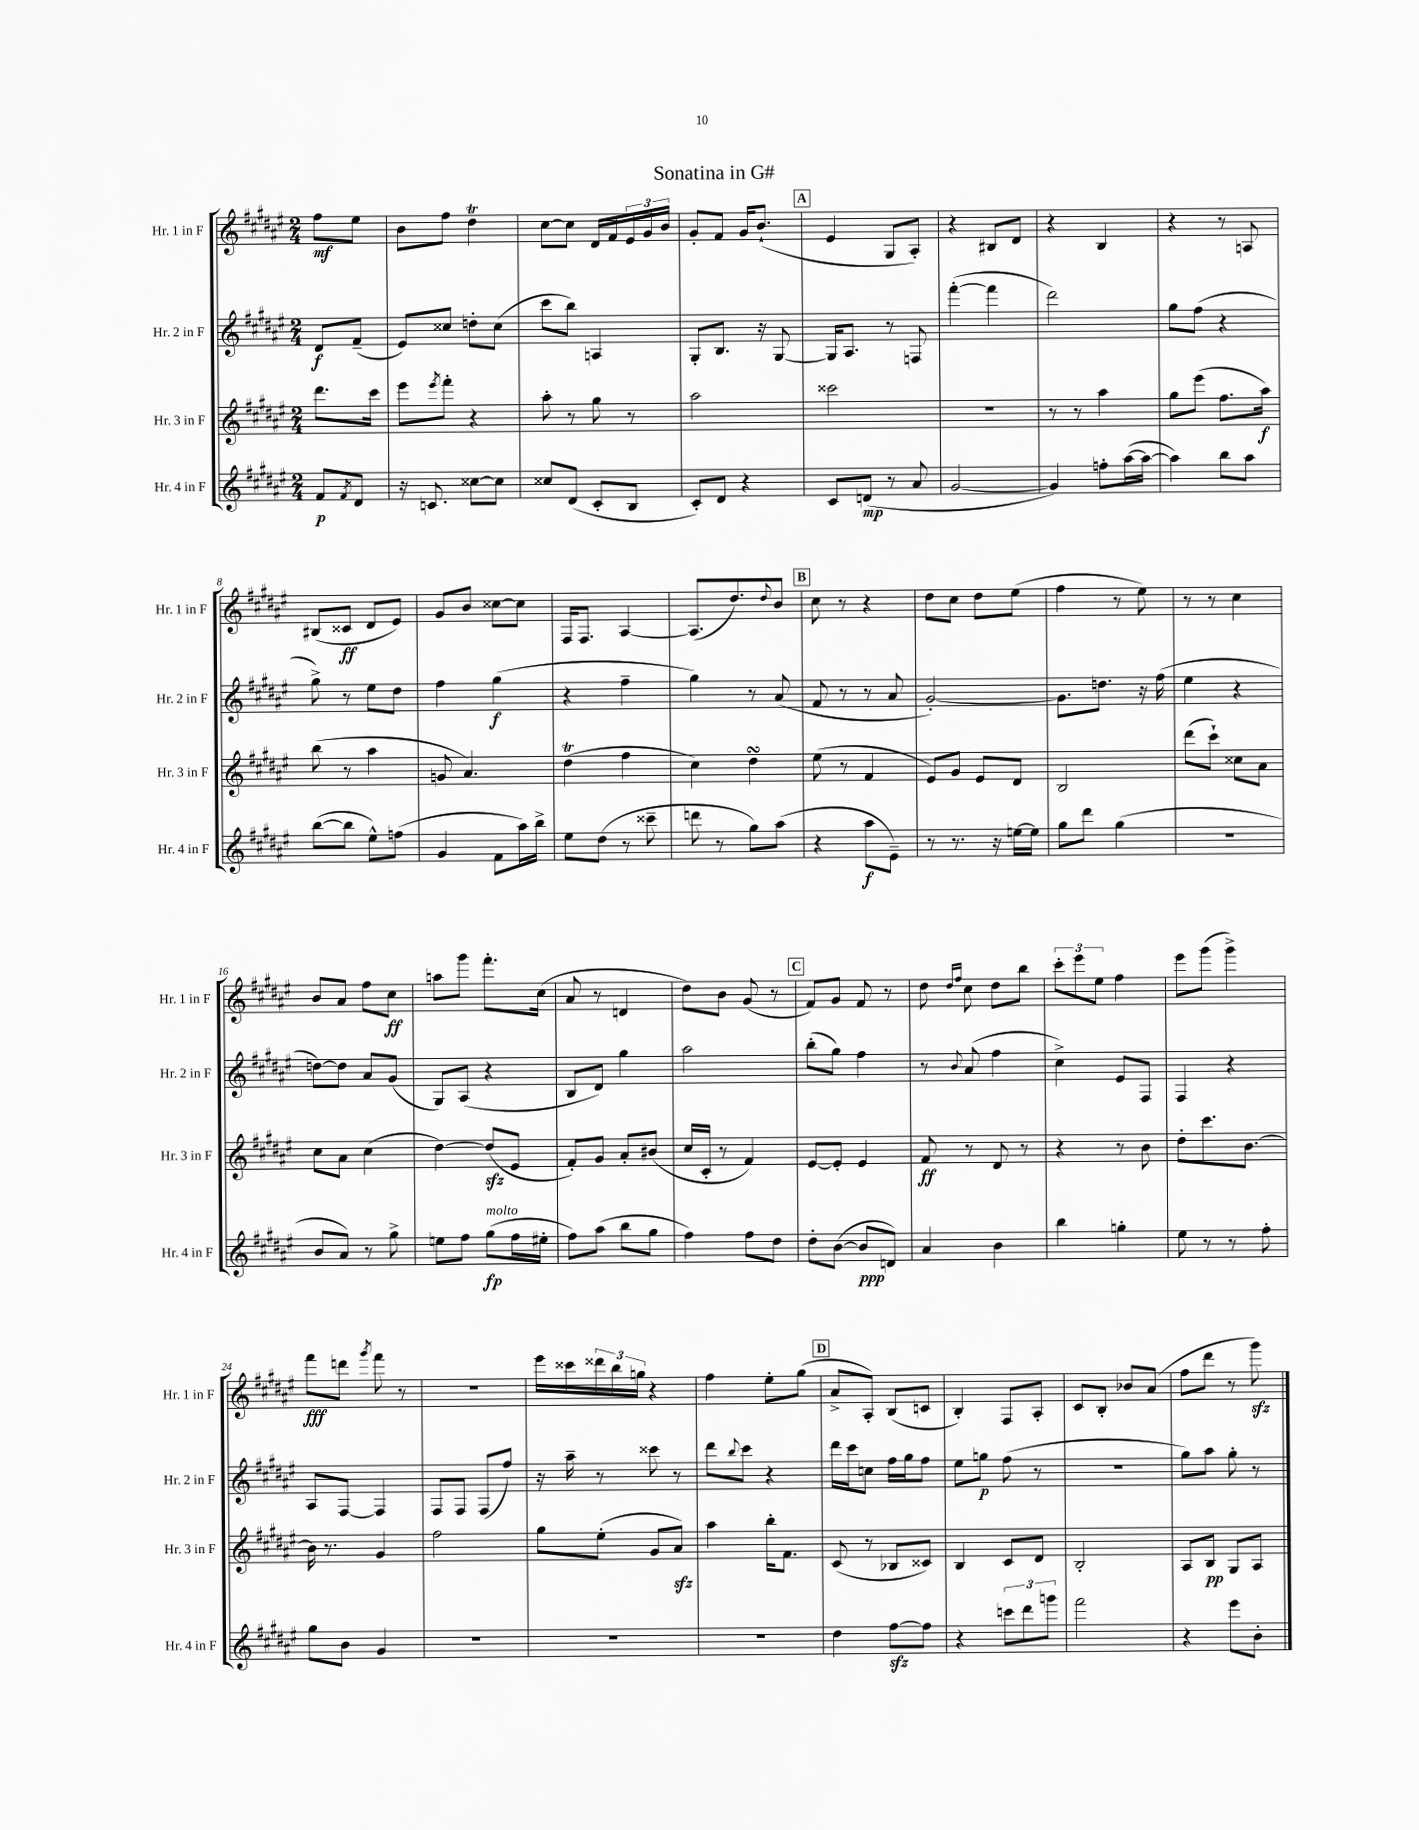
\header { title = "Sonatina in G#" }
<<
\new StaffGroup <<
\new Staff = "s0" \with { instrumentName = "Hr. 1 in F" shortInstrumentName = "Hr. 1 in F" } {
    \clef treble \key fis \major \numericTimeSignature \time 2/4 \partial 4
    fis''8\mf eis''8 |
    b'8 fis''8 dis''4\trill |
    cis''8~ cis''8 dis'16 fis'16 \tuplet 3/2 { eis'16 gis'16 b'16 } |
    gis'8-. fis'8 gis'16 b'8.-!( |
    \mark \markup { \box "A" } eis'4 gis8 ais8-.) |
    r4 bis8 dis'8 |
    r4 b4 |
    r4 r8 a8 |
    bis8( cisis'8\ff dis'8 eis'8) |
    gis'8 b'8 cisis''8~ cisis''8 |
    fis16 fis8. ais4~ |
    ais8.( dis''8.) \appoggiatura { dis''8 } b'8 |
    \mark \markup { \box "B" } cis''8 r8 r4 |
    dis''8 cis''8 dis''8 eis''8( |
    fis''4 r8 eis''8) |
    r8 r8 cis''4 |
    b'8 ais'8 fis''8 cis''8\ff |
    a''8 gis'''8 fis'''8.-. cis''16( |
    ais'8 r8 d'4 |
    dis''8) b'8 gis'8( r8 |
    \mark \markup { \box "C" } fis'8) gis'8 fis'8 r8 |
    dis''8 \grace { dis''16 fis''16 } cis''8 dis''8 b''8 |
    \tuplet 3/2 { cis'''8-. eis'''8 eis''8 } fis''4 |
    eis'''8 gis'''8( gis'''4->) |
    fis'''8\fff d'''8 \acciaccatura { gis'''8 } fis'''8 r8 |
    R2 |
    eis'''16 cisis'''16 \tuplet 3/2 { disis'''16 b''16 g''16 } r4 |
    fis''4 eis''8-. gis''8( |
    \mark \markup { \box "D" } ais'8-> ais8-.) b8( c'8 |
    b4-.) fis8 ais8-. |
    cis'8 b8-. bes'8 ais'8( |
    fis''8 dis'''8 r8 gis'''8\sfz) \bar "|." |
}
\new Staff = "s1" \with { instrumentName = "Hr. 2 in F" shortInstrumentName = "Hr. 2 in F" } {
    \clef treble \key fis \major \numericTimeSignature \time 2/4 \partial 4
    dis'8\f fis'8--( |
    eis'8) cisis''8 d''8-. cisis''8( |
    cis'''8 b''8) a4 |
    gis8-. b8. r16 gis8~ |
    \mark \markup { \box "A" } gis16 ais8. r8 f8 |
    fis'''4~-.( fis'''4 |
    dis'''2) |
    gis''8 fis''8( r4 |
    gis''8->) r8 eis''8 dis''8 |
    fis''4 gis''4\f( |
    r4 fis''4-- |
    gis''4) r8 ais'8( |
    \mark \markup { \box "B" } fis'8 r8 r8 ais'8 |
    gis'2~-.) |
    gis'8. d''8. r16 fis''16( |
    eis''4 r4 |
    d''8~) d''8 ais'8 gis'8( |
    gis8) ais8( r4 |
    b8 dis'8) gis''4 |
    ais''2 |
    \mark \markup { \box "C" } b''8-.( gis''8) fis''4 |
    r8 \appoggiatura { b'8 } ais'8( fis''4 |
    cis''4->) eis'8 fis8 |
    fis4 r4 |
    ais8 fis8~ fis4 |
    fis8 fis8 fis8( fis''8) |
    r16 ais''16-- r8 cisis'''8 r8 |
    dis'''8 \appoggiatura { b''8 } cis'''8 r4 |
    \mark \markup { \box "D" } dis'''16 cis'''16 c''8 fis''16 gis''16 fis''8 |
    eis''8 g''8\p fis''8( r8 |
    R2 |
    gis''8) ais''8 gis''8-. r8 \bar "|." |
}
\new Staff = "s2" \with { instrumentName = "Hr. 3 in F" shortInstrumentName = "Hr. 3 in F" } {
    \clef treble \key fis \major \numericTimeSignature \time 2/4 \partial 4
    dis'''8. cis'''16 |
    eis'''8 \acciaccatura { eis'''8 } fis'''8-. r4 |
    ais''8-. r8 gis''8 r8 |
    ais''2 |
    \mark \markup { \box "A" } cisis'''2 |
    R2 |
    r8 r8 ais''4 |
    gis''8 eis'''8( fis''8. ais''16\f) |
    b''8( r8 ais''4 |
    g'8 ais'4.) |
    dis''4\trill( fis''4 |
    cis''4) dis''4\turn |
    \mark \markup { \box "B" } eis''8( r8 fis'4 |
    eis'8) gis'8 eis'8 dis'8 |
    b2 |
    dis'''8( cis'''8-!) cisis''8 ais'8 |
    cis''8 ais'8 cis''4( |
    dis''4~) dis''8\sfz( eis'8 |
    fis'8-.) gis'8 ais'8-. bis'8( |
    cis''16 cis'16-. r8 fis'4) |
    \mark \markup { \box "C" } eis'8~ eis'8-. eis'4 |
    fis'8\ff r8 dis'8 r8 |
    r4 r8 b'8 |
    dis''8-. cis'''8. b'8.~ |
    b'16 r8. gis'4 |
    fis''2 |
    gis''8 eis''8-.( gis'8 ais'8\sfz) |
    ais''4 b''16-. fis'8. |
    \mark \markup { \box "D" } cis'8( r8 bes8 cisis'8) |
    b4 cis'8 dis'8 |
    b2-. |
    ais8 b8\pp gis8 ais8 \bar "|." |
}
\new Staff = "s3" \with { instrumentName = "Hr. 4 in F" shortInstrumentName = "Hr. 4 in F" } {
    \clef treble \key fis \major \numericTimeSignature \time 2/4 \partial 4
    fis'8\p \acciaccatura { fis'8 } dis'8 |
    r16 c'8. cisis''8~ cisis''8 |
    cisis''8 dis'8( cis'8-. b8 |
    cis'8-.) dis'8 r4 |
    \mark \markup { \box "A" } cis'8 d'8\mp( r8 ais'8 |
    gis'2~ |
    gis'4) f''8-. ais''16~( ais''16~ |
    ais''4) b''8 ais''8 |
    b''8~( b''8 eis''8-^) f''8( |
    gis'4 fis'8 ais''16) b''16-> |
    eis''8 dis''8( r8 cisis'''8-- |
    d'''8 r8 gis''8) ais''8( |
    \mark \markup { \box "B" } r4 ais''8\f eis'8--) |
    r8 r8. r16 e''16~ e''16 |
    gis''8 dis'''8 gis''4( |
    r2 |
    b'8 ais'8) r8 gis''8-> |
    e''8 fis''8 gis''8\fp^\markup { \italic "molto" }( fis''16 eis''16-. |
    fis''8) ais''8( b''8 gis''8 |
    fis''4) fis''8 dis''8 |
    \mark \markup { \box "C" } dis''8-. b'8~( b'8\ppp d'8) |
    ais'4 b'4 |
    b''4 g''4-. |
    eis''8 r8 r8 fis''8-. |
    gis''8 b'8 gis'4 |
    r2 |
    R2 |
    r2 |
    \mark \markup { \box "D" } dis''4 fis''8~\sfz fis''8 |
    r4 \tuplet 3/2 { c'''8 dis'''8 g'''8 } |
    fis'''2 |
    r4 eis'''8 b'8-. \bar "|." |
}
>>
>>
